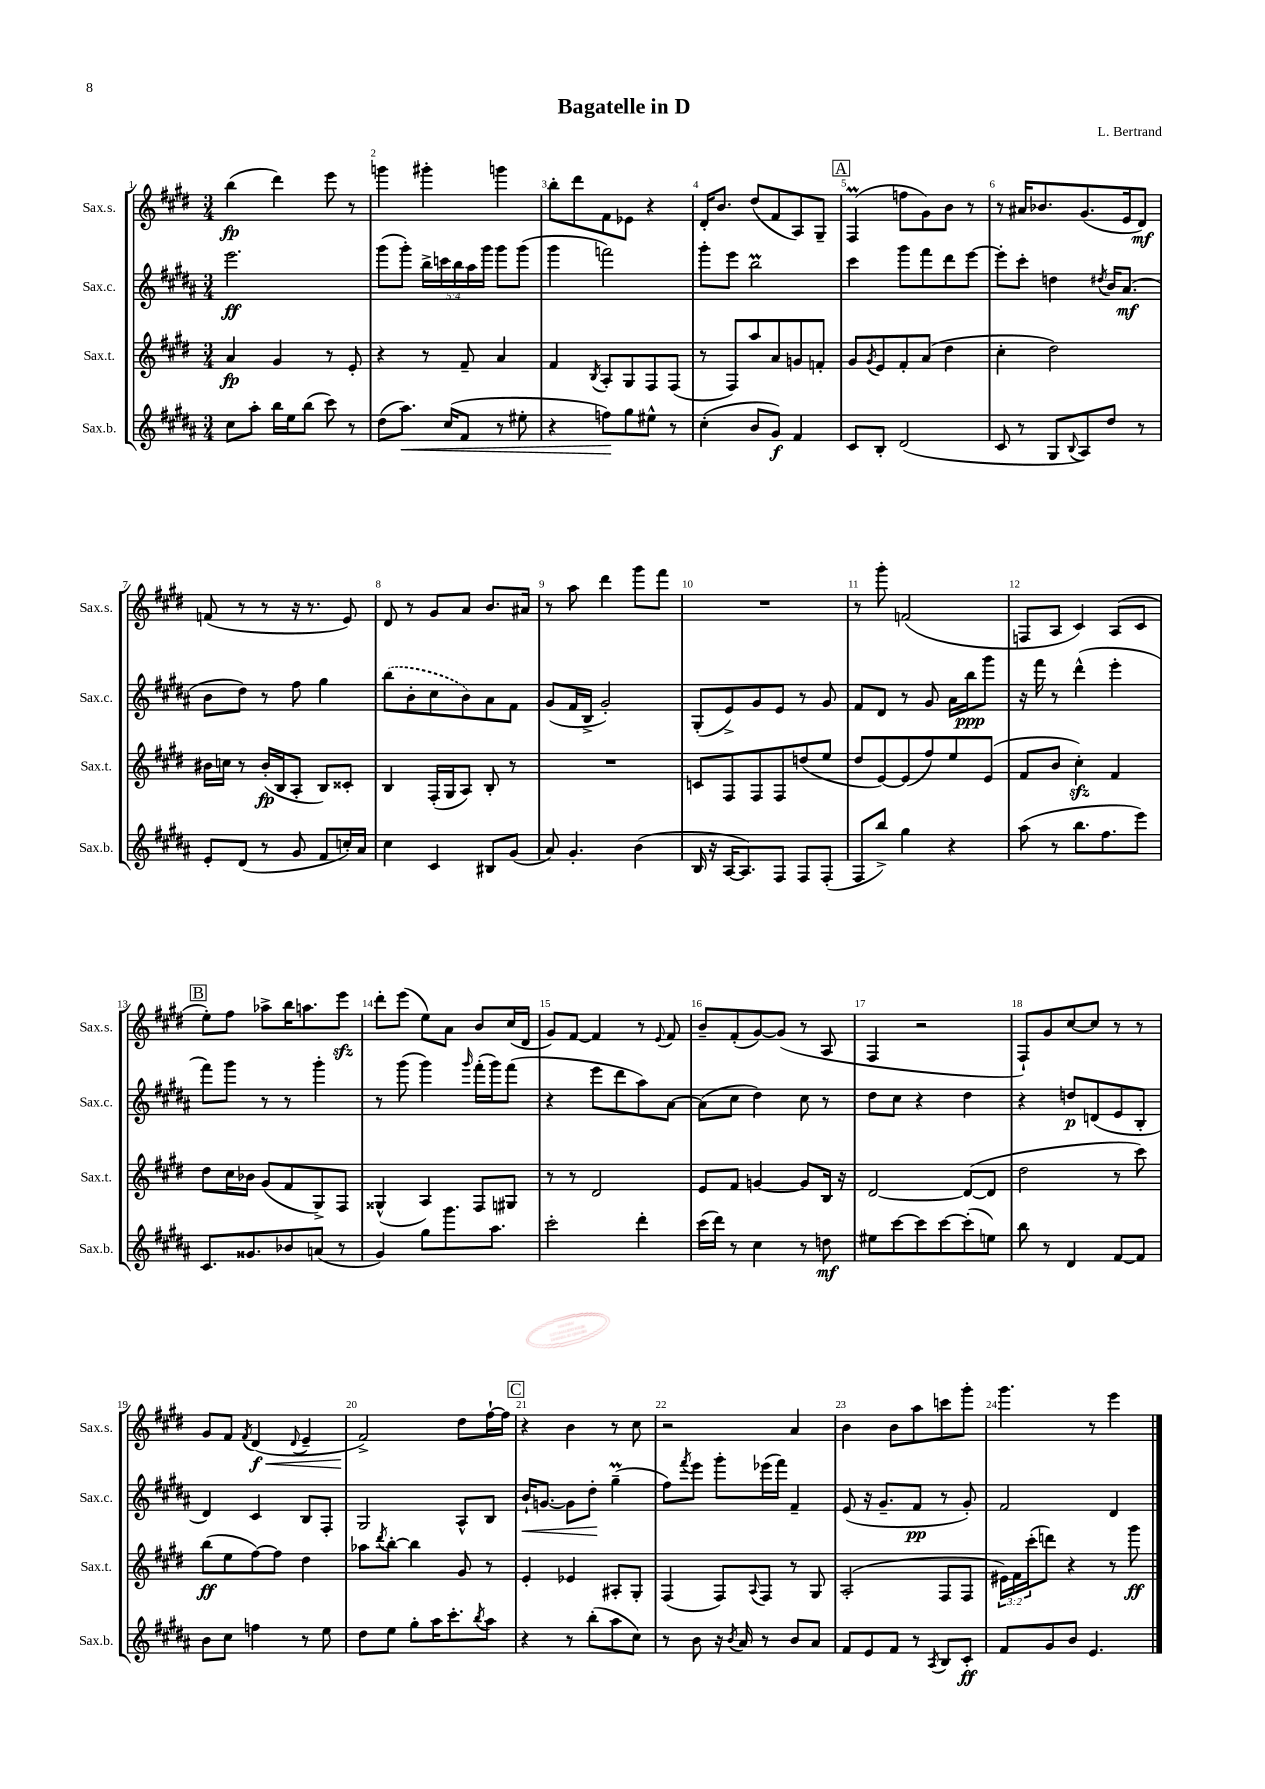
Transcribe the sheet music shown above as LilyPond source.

\header { title = "Bagatelle in D" composer = "L. Bertrand" }
<<
\new StaffGroup <<
\new Staff = "s0" \with { instrumentName = "Sax.s." shortInstrumentName = "Sax.s." } {
    \clef treble \key e \major \numericTimeSignature \time 3/4
    b''4\fp( dis'''4) e'''8 r8 |
    g'''4 gis'''4-. g'''4 |
    b''8-. dis'''8 fis'8 ees'8 r4 |
    dis'16-. b'8. dis''8( fis'8 a8) gis8-- |
    \mark \markup { \box "A" } fis4\prall( f''8 gis'8) b'8 r8 |
    r8 ais'16 bes'8. gis'8.( e'16 dis'8\mf) |
    f'8( r8 r8 r16 r8. e'8) |
    dis'8 r8 gis'8 a'8 b'8. ais'16 |
    r8 a''8 dis'''4 gis'''8 fis'''8 |
    R2. |
    r8 gis'''8-. f'2( |
    f8 a8 cis'4) a8( cis'8 |
    \mark \markup { \box "B" } e''8-.) fis''8 aes''8-> b''16 a''8. e'''8\sfz |
    dis'''8-. e'''8( e''8) a'8 b'8 cis''16( dis'16 |
    gis'8) fis'8~ fis'4 r8 \appoggiatura { e'8 } fis'8 |
    b'8-- fis'8-.( gis'8~) gis'8( r8 a8 |
    fis4 r2 |
    fis8-!) gis'8 cis''8~ cis''8 r8 r8 |
    gis'8 fis'8 \acciaccatura { fis'8 } dis'4\f\<( \appoggiatura { dis'8 } e'4-- |
    fis'2->\!) dis''8 fis''16~-! fis''16 |
    \mark \markup { \box "C" } r4 b'4 r8 cis''8 |
    r2 a'4 |
    b'4 b'8 a''8 c'''8 gis'''8-. |
    gis'''4. r8 e'''4 \bar "|." |
}
\new Staff = "s1" \with { instrumentName = "Sax.c." shortInstrumentName = "Sax.c." } {
    \clef treble \key b \major \numericTimeSignature \time 3/4 \override Staff.TupletNumber.text = #tuplet-number::calc-fraction-text
    e'''2.\ff |
    gis'''8( gis'''8-.) \tuplet 5/4 { b''16-> c'''16 b''16 ais''16 gis'''16 } gis'''8 gis'''8( |
    gis'''4 f'''2) |
    gis'''8-. e'''8 b''2\prall |
    \mark \markup { \box "A" } cis'''4 gis'''8 fis'''8 dis'''8 e'''8~ |
    e'''8-. cis'''8-. d''4 \acciaccatura { dis''8 } b'16 ais'8.\mf( |
    b'8 dis''8) r8 fis''8 gis''4 |
    \once \slurDashed b''8( b'8-. cis''8 b'8) ais'8 fis'8 |
    gis'8( fis'16 b16-> gis'2-.) |
    gis8-.( e'8->) gis'8 e'8 r8 gis'8 |
    fis'8 dis'8 r8 gis'8 ais'16 b''16\ppp gis'''8 |
    r16 fis'''16 r8 dis'''4-^( e'''4-. |
    \mark \markup { \box "B" } fis'''8) gis'''8 r8 r8 gis'''4-. |
    r8 gis'''8( gis'''4) \grace { gis'''16 } fis'''16-.( gis'''16) fis'''8( |
    r4 e'''8 dis'''8 ais''8) ais'8~ |
    ais'8( cis''8 dis''4) cis''8 r8 |
    dis''8 cis''8 r4 dis''4 |
    r4 d''8\p d'8( e'8 b8-. |
    dis'4) cis'4 b8 fis8-. |
    gis2 ais8-^ b8 |
    \mark \markup { \box "C" } b'16-!\< g'8.~ g'8 dis''8-.\! gis''4--\prall( |
    fis''8) \acciaccatura { fis'''8 } e'''8 gis'''8-. ees'''16( fis'''16) fis'4-- |
    e'8( r16 gis'8.-- fis'8\pp r8 gis'8-.) |
    fis'2 dis'4 \bar "|." |
}
\new Staff = "s2" \with { instrumentName = "Sax.t." shortInstrumentName = "Sax.t." } {
    \clef treble \key e \major \numericTimeSignature \time 3/4 \override Staff.TupletNumber.text = #tuplet-number::calc-fraction-text
    a'4\fp gis'4 r8 e'8-. |
    r4 r8 fis'8-- a'4 |
    fis'4 \acciaccatura { b8 } a8-. gis8 fis8 fis8( |
    r8 fis8) a''8 a'8 g'8 f'8-. |
    \mark \markup { \box "A" } gis'8 \acciaccatura { gis'8 } e'8 fis'8-. a'8( dis''4 |
    cis''4-. dis''2) |
    bis'16 c''16 r8 bis'16-.\fp( b16 a8-. b8) cisis'8-. |
    b4 fis16-.( gis16 a8) b8-. r8 |
    R2. |
    c'8 fis8 fis8 fis8 d''8( e''8 |
    dis''8 e'8~) e'8( fis''8) e''8 e'8( |
    fis'8 b'8 cis''4-.\sfz) fis'4 |
    \mark \markup { \box "B" } dis''8 cis''16 bes'16 gis'8( fis'8 gis8->) fis8 |
    gisis4-^( a4) fis8 gis8 |
    r8 r8 dis'2 |
    e'8 fis'8 g'4~ g'8 b16 r16 |
    dis'2~ dis'8~( dis'8 |
    dis''2 r8 cis'''8) |
    b''8\ff( e''8 fis''8~) fis''8 dis''4 |
    aes''8 \acciaccatura { dis'''8 } b''8~-. b''4 gis'8 r8 |
    \mark \markup { \box "C" } e'4-. ees'4 ais8-. gis8-. |
    fis4( fis8) \appoggiatura { a8 } fis8 r8 gis8 |
    a2-.( fis8 fis8 |
    \tuplet 3/2 { eis'16) fis'16 cis'''16-.( } d'''8) r4 r8 gis'''8\ff \bar "|." |
}
\new Staff = "s3" \with { instrumentName = "Sax.b." shortInstrumentName = "Sax.b." } {
    \clef treble \key b \major \numericTimeSignature \time 3/4
    cis''8 ais''8-. b''16 e''16 b''8( cis'''8) r8 |
    dis''8( ais''8.\<) cis''16( fis'8 r8 eis''8-. |
    r4 f''8\!) gis''8 eis''8-^ r8 |
    cis''4-.( b'8 gis'8\f) fis'4 |
    \mark \markup { \box "A" } cis'8 b8-. dis'2( |
    cis'8 r8 gis8 \appoggiatura { b8 } ais8) dis''8 r8 |
    e'8-. dis'8( r8 gis'8 fis'8 c''16-.) ais'16 |
    cis''4 cis'4 bis8 gis'8( |
    ais'8) gis'4.-. b'4( |
    b16 r16 ais16~ ais8.) fis8 fis8 fis8-.( |
    fis8 b''8->) gis''4 r4 |
    ais''8( r8 b''8. fis''8. e'''8) |
    \mark \markup { \box "B" } cis'8. gisis'8. bes'8 a'8( r8 |
    gis'4) gis''8 gis'''8. ais''8. |
    cis'''2-. dis'''4-. |
    cis'''16( dis'''16) r8 cis''4 r8 d''8\mf |
    eis''8 cis'''8~ cis'''8 cis'''8~ cis'''8-.( e''8) |
    b''8 r8 dis'4 fis'8~ fis'8 |
    b'8 cis''8 f''4 r8 e''8 |
    dis''8 e''8 gis''8-. ais''16 cis'''8.-. \acciaccatura { b''8 } ais''8 |
    \mark \markup { \box "C" } r4 r8 b''8-.( ais''8 cis''8) |
    r8 b'8 r16 \acciaccatura { b'8 } ais'16 r8 b'8 ais'8 |
    fis'8 e'8 fis'8 r8 \acciaccatura { ais8 } b8 cis'8-.\ff |
    fis'8 gis'8 b'8 e'4. \bar "|." |
}
>>
>>
\layout { \context { \Score \override BarNumber.break-visibility = ##(#f #t #t) barNumberVisibility = #all-bar-numbers-visible } }
